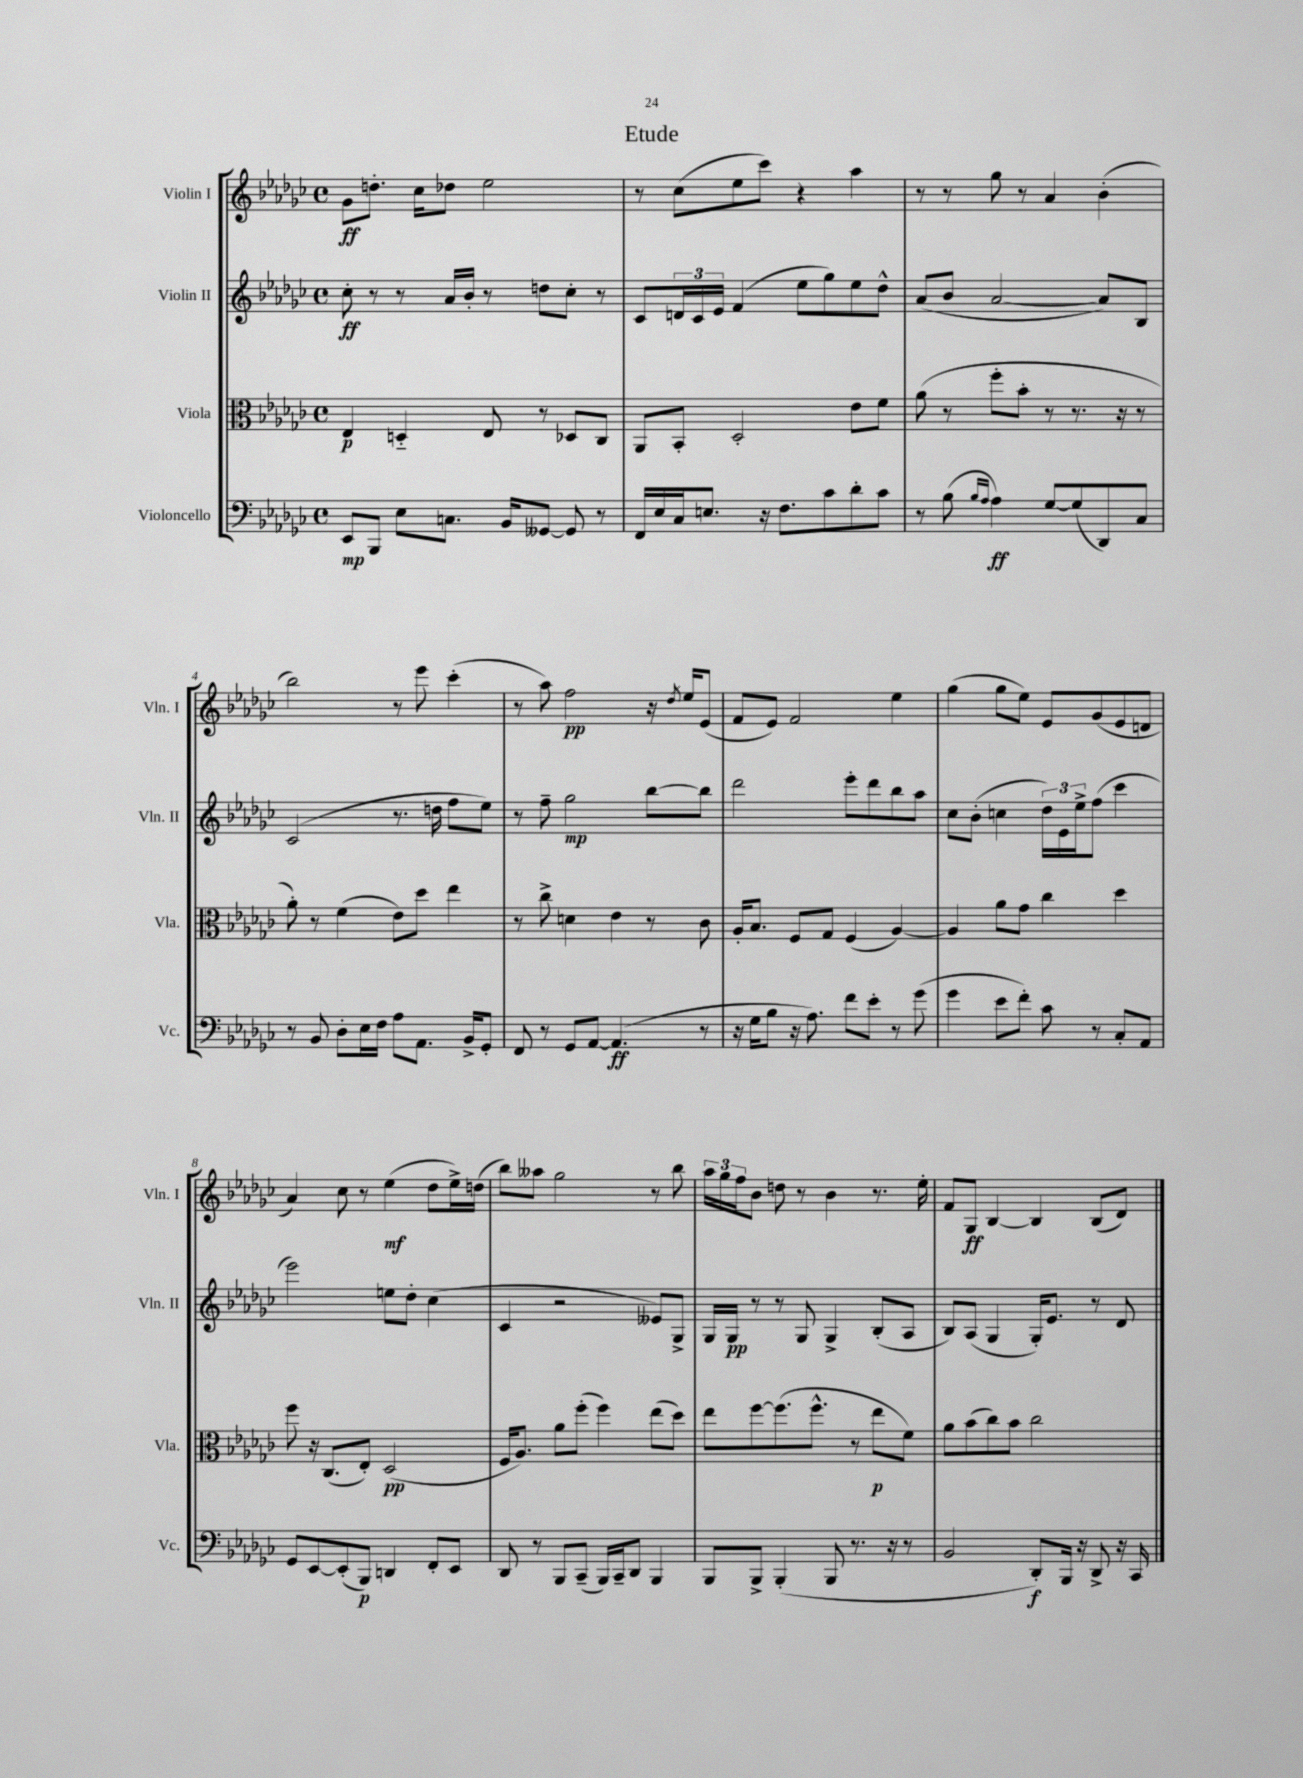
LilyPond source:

\header { title = "Etude" }
<<
\new StaffGroup <<
\new Staff = "s0" \with { instrumentName = "Violin I" shortInstrumentName = "Vln. I" } {
    \clef treble \key ges \major \defaultTimeSignature \time 4/4
    ges'8\ff d''8.-. ces''16 des''8 ees''2 |
    r8 ces''8( ees''8 ces'''8) r4 aes''4 |
    r8 r8 ges''8 r8 aes'4 bes'4-.( |
    bes''2) r8 ees'''8 ces'''4-.( |
    r8 aes''8) f''2\pp r16 \acciaccatura { des''8 } ees''16 ees'8( |
    f'8 ees'8) f'2 ees''4 |
    ges''4( ges''8 ees''8) ees'8 ges'8( ees'8 d'8 |
    aes'4) ces''8 r8 ees''4\mf( des''8 ees''16->) d''16( |
    bes''8) aeses''8 ges''2 r8 bes''8 |
    \tuplet 3/2 { aes''16 ges''16 f''16 } bes'8 d''8 r8 bes'4 r8. ees''16-. |
    f'8 ges8\ff bes4~ bes4 bes8( des'8) \bar "|." |
}
\new Staff = "s1" \with { instrumentName = "Violin II" shortInstrumentName = "Vln. II" } {
    \clef treble \key ges \major \defaultTimeSignature \time 4/4
    ces''8-.\ff r8 r8 aes'16 bes'16-. r8 d''8 ces''8-. r8 |
    ces'8 \tuplet 3/2 { d'16 ces'16 ees'16 } f'4( ees''8 ges''8) ees''8 des''8-^ |
    aes'8( bes'8 aes'2~ aes'8) bes8 |
    ces'2( r8. d''16 f''8 ees''8) |
    r8 f''8-- ges''2\mp bes''8~ bes''8 |
    des'''2 ees'''8-. des'''8 bes''8 aes''8 |
    ces''8 bes'8-.( c''4 \tuplet 3/2 { des''16) ees'16 ees''16-> } f''8( ces'''4 |
    ees'''2) e''8 des''8-. ces''4( |
    ces'4 r2 eeses'8) ges8-> |
    ges16 ges16\pp r8 r8 ges8 ges4-> bes8-.( aes8 |
    bes8) aes8( ges4 ges16-.) ees'8. r8 des'8 \bar "|." |
}
\new Staff = "s2" \with { instrumentName = "Viola" shortInstrumentName = "Vla." } {
    \clef alto \key ges \major \defaultTimeSignature \time 4/4
    ees4\p d4-_ ees8 r8 des8 ces8 |
    aes,8 bes,8-. des2-. ees'8 f'8 |
    aes'8( r8 f''8-. bes'8-. r8 r8. r16 r8 |
    aes'8-.) r8 f'4( ees'8) des''8 ees''4 |
    r8 ces''8-> d'4 ees'4 r8 ces'8 |
    aes16-. bes8. f8 ges8 f4( aes4~) |
    aes4 aes'8 ges'8 ces''4 des''4 |
    f''8 r16 ces8.( ees8-.) des2\pp( |
    f16 aes8.) aes'8 f''8-.( f''4) ees''8( des''8) |
    ees''8 f''8~ f''8.( f''8.-^ r8 ees''8\p f'8) |
    aes'8 bes'8( ces''8) bes'8 ces''2 \bar "|." |
}
\new Staff = "s3" \with { instrumentName = "Violoncello" shortInstrumentName = "Vc." } {
    \clef bass \key ges \major \defaultTimeSignature \time 4/4
    ees,8\mp bes,,8 ees8 c8. bes,16 geses,8~ geses,8 r8 |
    f,16 ees16 ces16 e8. r16 f8. ces'8 des'8-. ces'8 |
    r8 bes8( \grace { bes16 aes16 } aes4\ff) ges8~ ges8( des,8) ces8 |
    r8 bes,8 des8-. ees16 f16 aes8 aes,8. bes,16-> ges,8-. |
    f,8 r8 ges,8 aes,8~ aes,4.\ff( r8 |
    r16 ges16 bes8 r16 aes8.) f'8 ees'8-. r8 ges'8( |
    ges'4 ees'8 f'8-.) ces'8 r8 ces8-. aes,8 |
    ges,8 ees,8~ ees,8-.( bes,,8\p) d,4 f,8-. ees,8 |
    des,8 r8 bes,,8 ces,8--( bes,,16) ces,16-- des,8 bes,,4 |
    bes,,8 bes,,8-> bes,,4-.( bes,,8 r8. r16 r8 |
    bes,2 des,8-.\f) bes,,16 r16 des,8-> r16 ces,16 \bar "|." |
}
>>
>>
